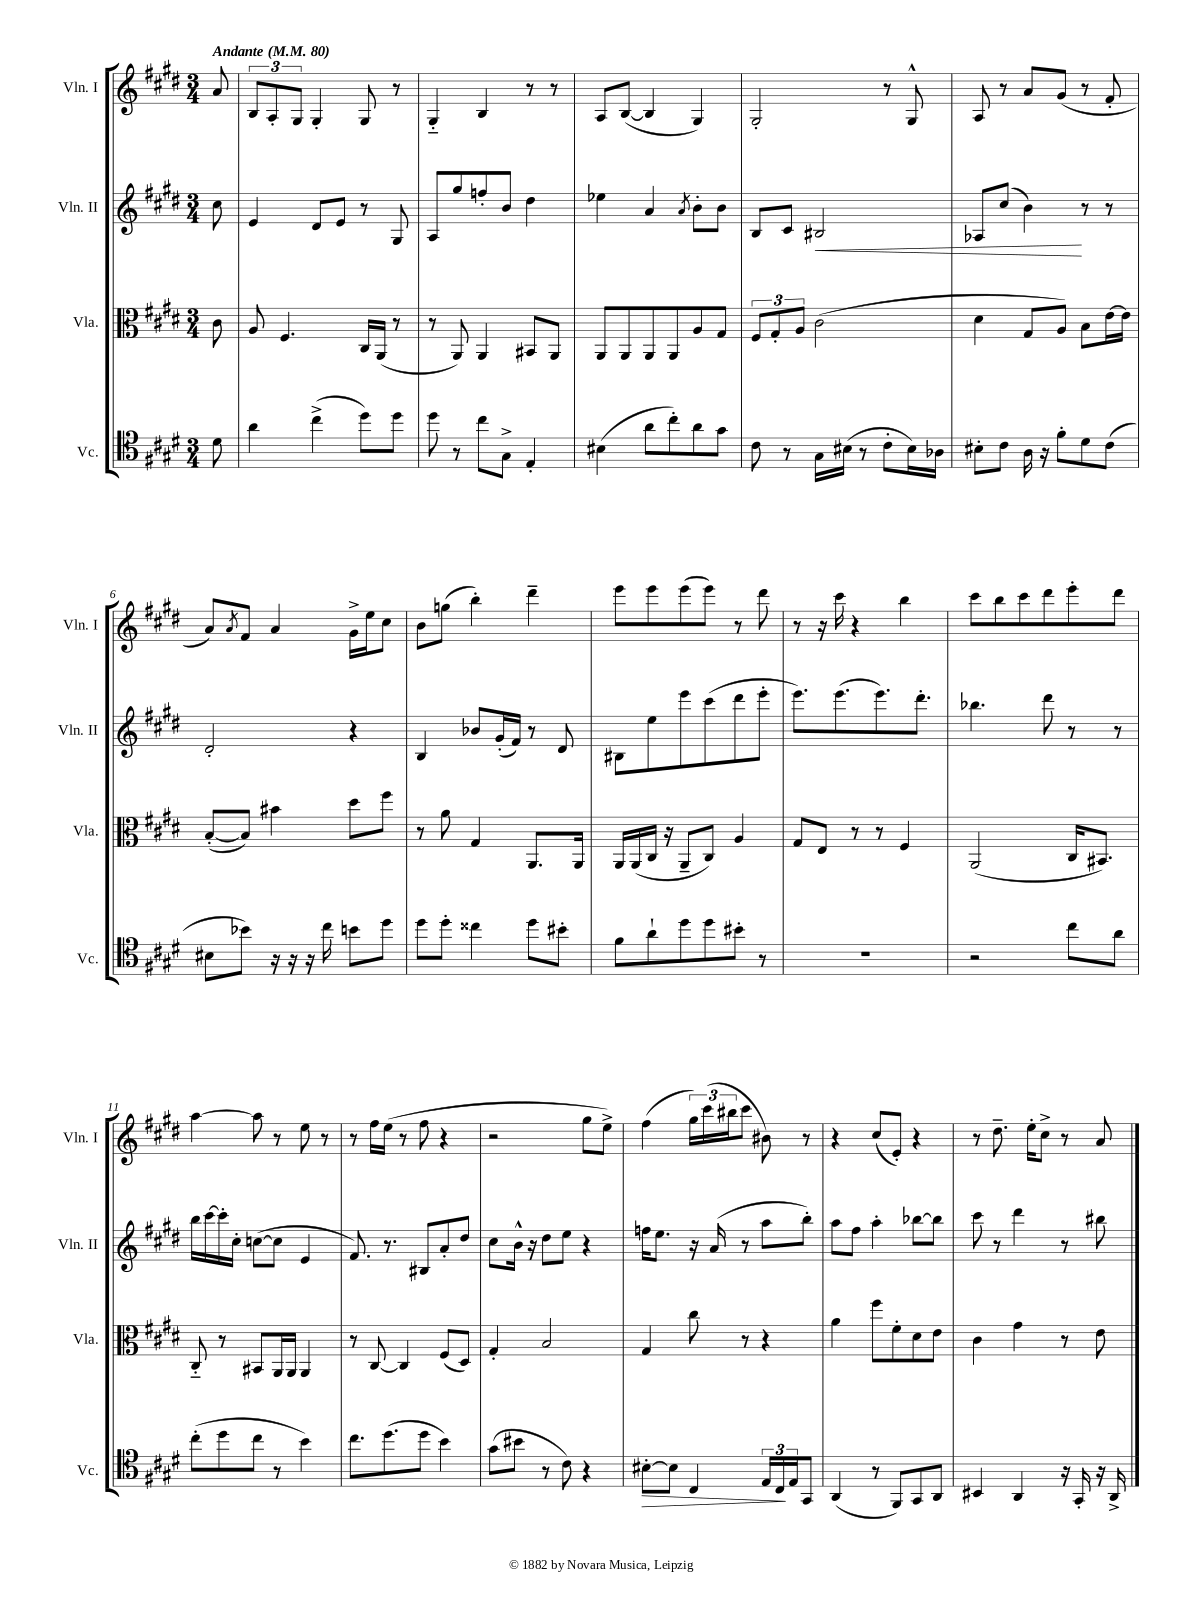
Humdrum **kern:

**kern	**kern	**kern	**kern
*staff4	*staff3	*staff2	*staff1
*clefC4	*clefC3	*clefG2	*clefG2
*k[f#c#g#d#]	*k[f#c#g#d#]	*k[f#c#g#d#]	*k[f#c#g#d#]
*M3/4	*M3/4	*M3/4	*M3/4
*MM80	*MM80	*MM80	*MM80
8d#	8c#	8cc#	8a
=	=	=	=
4a	8A	4e	12B
.	.	.	12A'
.	4.F#	.	.
.	.	.	12G#
(4cc#^	.	8d#	4G#'
.	.	8e	.
8dd#)	16C#	8r	8G#
.	(16AA	.	.
8dd#	8r	8G#	8r
=	=	=	=
8dd#	8r	8A	4G#'~
8r	8AA)	8gg#	.
8cc#	4AA	8ff'	4B
8G#^	.	8b	.
4E'	8BB#	4dd#	8r
.	8AA	.	8r
=	=	=	=
(4B#	8AA	4ee-	8A
.	8AA	.	([8B
8a	8AA	4a	4B]
8cc#')	8AA	.	.
.	.	8qa	.
8a	8A	8b'	4G#)
8g#	8G#	8b	.
=	=	=	=
8c#	12F#	8B	2G#'
.	12G#'	.	.
8r	.	8c#	.
.	12A	.	.
16G#	(2c#	2B#	.
(16B#	.	.	.
8r	.	.	.
8c#'	.	.	8r
16B#)	.	.	8G#^^
16A-	.	.	.
=	=	=	=
8B#'	4d#	8A-	8A
8c#	.	(8cc#	8r
16A	8G#	4b)	8a
16r	.	.	.
8f#'	8A)	.	(8g#
8d#	8B	8r	8r
(8c#	[16e	8r	8f#'
.	16e]	.	.
=	=	=	=
8B#	([8B'	2d#'	8a)
.	.	.	8qa
8b-)	8B])	.	8f#
16r	4b#	.	4a
16r	.	.	.
16r	.	.	.
16cc#	.	.	.
8b	8dd#	4r	16g#^
.	.	.	16ee
8dd#	8ff#	.	8cc#
=	=	=	=
8dd#	8r	4B	8b
8dd#'	8a	.	(8gg
4cc##	4G#	8b-	4bb')
.	.	(16g#'	.
.	.	16f#)	.
8dd#	8.AA	8r	4ddd#~
8b#'	.	8d#	.
.	16AA	.	.
=	=	=	=
8f#	16AA	8B#	8eee
.	(16AA	.	.
8a`	16C#	8ee	8eee
.	16r	.	.
8dd#	8AA~	8eee	(8eee
8dd#	8C#)	(8ccc#	8eee)
8b#'	4A	8ddd#	8r
8r	.	8eee'	8ddd#
=	=	=	=
2.r	8G#	8.eee)	8r
.	8E	.	16r
.	.	(8.eee	16ccc#
.	8r	.	4r
.	8r	8.eee)	.
.	4F#	.	4bb
.	.	8.ddd#'	.
=	=	=	=
2r	(2AA	4.bb-	8ccc#
.	.	.	8bb
.	.	.	8ccc#
.	.	8ddd#	8ddd#
8cc#	16C#	8r	8eee'
.	8.BB#)	.	.
8a	.	8r	8ddd#
=	=	=	=
(8cc#'	8C#'~	16bb	[4aa
.	.	[16ccc#	.
8dd#	8r	16ccc#']	.
.	.	16cc#'	.
8cc#	8BB#	([8cc	8aa]
8r	16AA	8cc]	8r
.	16AA	.	.
4b)	4AA	4e	8ee
.	.	.	8r
=	=	=	=
8.cc#	8r	8.f#)	8r
.	[8C#	.	16ff#
(8.dd#	.	8.r	(16ee
.	4C#]	.	8r
8dd#	.	8B#	8ff#
4b)	(8F#	8a'	4r
.	8D#)	8dd#	.
=	=	=	=
(8g#	4G#'	8cc#	2r
8b#	.	16b^^	.
.	.	16r	.
8r	2B	8dd#	.
8c#)	.	8ee	.
4r	.	4r	8gg#
.	.	.	8ee^)
=	=	=	=
[8B#'	4G#	16ff	(4ff#
.	.	8.ee	.
8B#]	.	.	.
4C#	8cc#	16r	24gg#)
.	.	.	(24ccc#
.	.	(16a	.
.	.	.	24bb#
.	8r	8r	8ccc#
24E	4r	8aa	8b#)
24C#	.	.	.
24E	.	.	.
8GG#	.	8bb')	8r
=	=	=	=
(4AA	4a	8aa	4r
.	.	8ff#	.
8r	8ff#	4aa'	(8cc#
8FF#)	8f#'	.	8e')
8GG#	8d#	[8bb-	4r
8AA	8e	8bb-]	.
=	=	=	=
4BB#	4c#	8ccc#	8r
.	.	8r	8.dd#~
4AA	4g#	4ddd#	.
.	.	.	16ee'
.	.	.	8cc#^
16r	8r	8r	8r
16GG#'	.	.	.
16r	8e	8bb#	8a
16AA^	.	.	.
==	==	==	==
*-	*-	*-	*-
